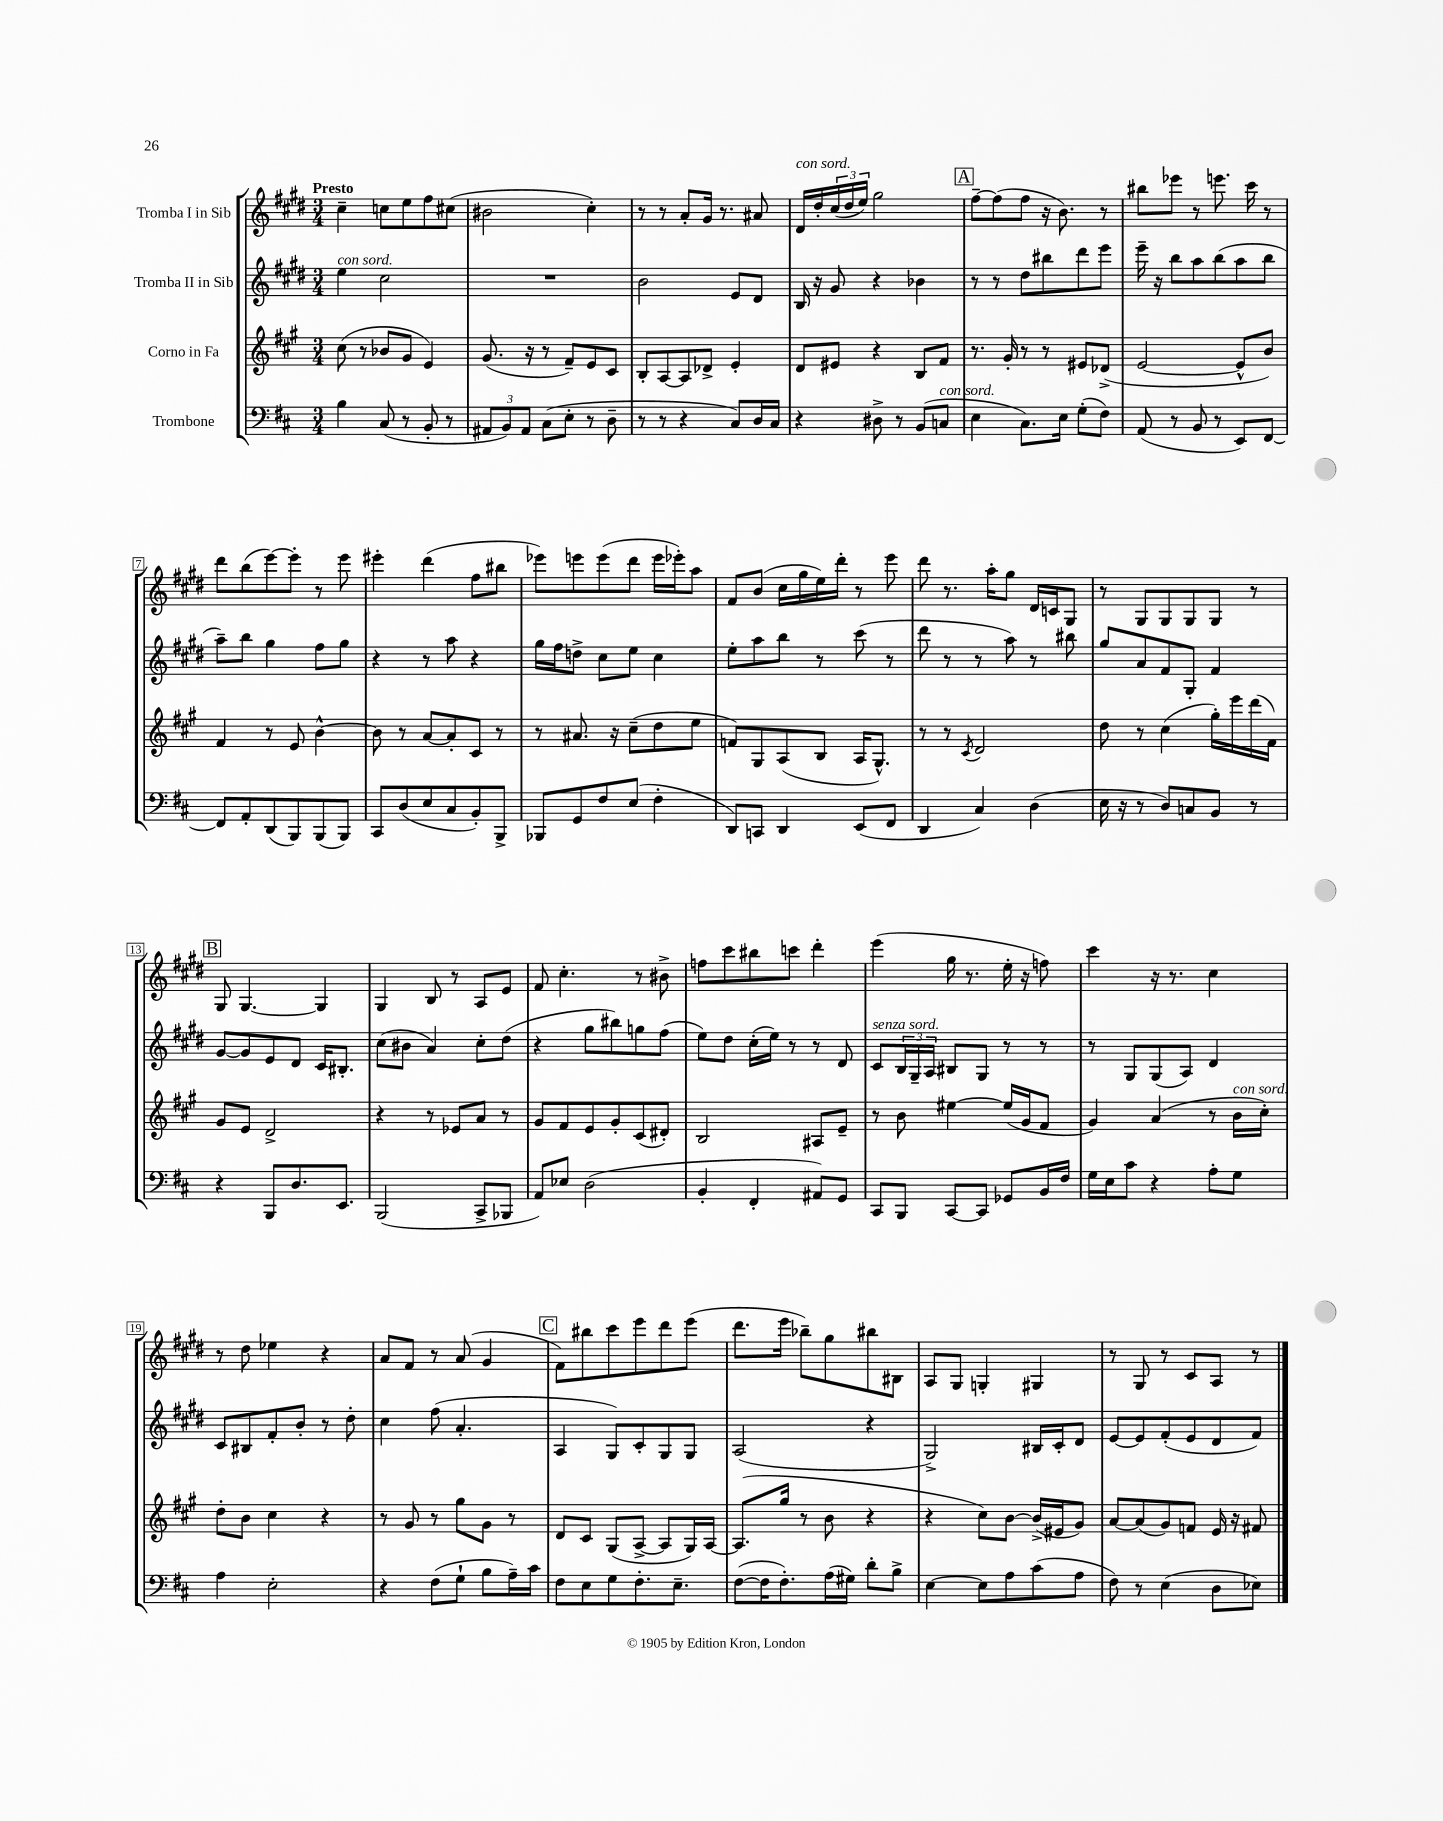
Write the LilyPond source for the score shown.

<<
\new StaffGroup <<
\new Staff = "s0" \with { instrumentName = "Tromba I in Sib" } {
    \clef treble \key e \major \numericTimeSignature \time 3/4 \tempo "Presto"
    cis''4-- c''8 e''8 fis''8 cis''8( |
    bis'2 cis''4-.) |
    r8 r8 a'8-. gis'16 r8. ais'8 |
    dis'16^\markup { \italic "con sord." } dis''16-. \tuplet 3/2 { cis''16( dis''16 e''16) } gis''2 |
    \mark \markup { \box "A" } fis''8~-- fis''8( fis''8 r16 b'8.) r8 |
    bis''8 ees'''8 r8 e'''8. cis'''16 r8 |
    dis'''8 b''8( e'''8~) e'''8-. r8 e'''8 |
    eis'''4-. dis'''4( fis''8 bis''8 |
    ees'''8) e'''8 e'''8( dis'''8 e'''16 ees'''16-.) a''8 |
    fis'8 b'8( cis''16 gis''16 e''16) dis'''16-. r8 e'''8 |
    dis'''8 r8. a''16-. gis''8 dis'16 c'16 gis8 |
    r8 gis8 gis8 gis8 gis8 r8 |
    \mark \markup { \box "B" } gis8 gis4.~ gis4 |
    gis4 b8 r8 a8 e'8 |
    fis'8 cis''4.-. r8 bis'8-> |
    f''8 cis'''8 bis''8 c'''8 dis'''4-. |
    e'''4( gis''16 r8. e''16-. r16 f''8) |
    cis'''4 r16 r8. cis''4 |
    r8 dis''8 ees''4 r4 |
    a'8 fis'8 r8 a'8( gis'4 |
    \mark \markup { \box "C" } fis'8) bis''8 cis'''8 e'''8 dis'''8 e'''8( |
    dis'''8. e'''16 bes''8--) gis''8 bis''8 bis8 |
    a8 gis8 g4-. gis4 |
    r8 gis8 r8 cis'8 a8 r8 \bar "|." |
}
\new Staff = "s1" \with { instrumentName = "Tromba II in Sib" } {
    \clef treble \key e \major \numericTimeSignature \time 3/4
    e''4^\markup { \italic "con sord." } cis''2 |
    R2. |
    b'2 e'8 dis'8 |
    b16 r16 gis'8 r4 bes'4 |
    \mark \markup { \box "A" } r8 r8 dis''8 bis''8 dis'''8 e'''8 |
    e'''16-- r16 b''8 a''8 b''8( a''8 b''8 |
    a''8--) b''8 gis''4 fis''8 gis''8 |
    r4 r8 a''8 r4 |
    gis''16 fis''16 d''8-> cis''8 e''8 cis''4 |
    e''8-. a''8 b''8 r8 cis'''8( r8 |
    dis'''8 r8 r8 a''8) r8 bis''8 |
    gis''8 a'8 fis'8 gis8-. fis'4 |
    \mark \markup { \box "B" } gis'8~ gis'8 e'8 dis'8 cis'16 bis8.-. |
    cis''8( bis'8 a'4) cis''8-. dis''8( |
    r4 gis''8 bis''8) g''8 fis''8( |
    e''8) dis''8 cis''16-.( e''16) r8 r8 dis'8 |
    cis'8^\markup { \italic "senza sord." } \tuplet 3/2 { b16 gis16-- a16 } bis8 gis8 r8 r8 |
    r8 gis8 gis8( a8) dis'4 |
    cis'8 bis8 fis'8-. b'8-. r8 dis''8-. |
    cis''4 fis''8( a'4.-. |
    \mark \markup { \box "C" } a4 gis8) cis'8-. gis8 gis8 |
    a2( r4 |
    gis2->) bis16 cis'16-. dis'8 |
    e'8~ e'8 fis'8-.( e'8 dis'8 fis'8) \bar "|." |
}
\new Staff = "s2" \with { instrumentName = "Corno in Fa" } {
    \clef treble \key a \major \numericTimeSignature \time 3/4
    cis''8( r8 bes'8 gis'8 e'4) |
    gis'8.( r16 r8 fis'8--) e'8 cis'8 |
    b8-. a8~ a8 des'8-> e'4-. |
    d'8 eis'8 r4 b8 fis'8 |
    \mark \markup { \box "A" } r8. gis'16-. r8 r8 eis'8 des'8->( |
    e'2~ e'8-^ b'8) |
    fis'4 r8 e'8 b'4~-^ |
    b'8 r8 a'8~ a'8-. cis'8 r8 |
    r8 ais'8. r16 cis''8--( d''8 e''8 |
    f'8) gis8 a8( b8 a16 gis8.-^) |
    r8 r8 \acciaccatura { cis'8 } d'2 |
    d''8 r8 cis''4( gis''16-.) e'''16 d'''16( fis'16) |
    \mark \markup { \box "B" } gis'8 e'8 d'2-> |
    r4 r8 ees'8 a'8 r8 |
    gis'8 fis'8 e'8 gis'8-. cis'8( dis'8-.) |
    b2 ais8 e'8-- |
    r8 b'8 eis''4~ eis''16( gis'16 fis'8 |
    gis'4) a'4( r8 b'16^\markup { \italic "con sord." } cis''16-.) |
    d''8-. b'8 cis''4 r4 |
    r8 gis'8 r8 gis''8 gis'8 r8 |
    \mark \markup { \box "C" } d'8 cis'8 gis8( a8~-> a8 gis16) a16~ |
    a8.( gis''16 r8 b'8 r4 |
    r4 cis''8) b'8~ b'16->( eis'16 gis'8) |
    a'8~ a'8( gis'8) f'8 e'16 r16 fis'8 \bar "|." |
}
\new Staff = "s3" \with { instrumentName = "Trombone" } {
    \clef bass \key d \major \numericTimeSignature \time 3/4
    b4 cis8( r8 b,8-. r8 |
    \tuplet 3/2 { ais,8 b,8) ais,8 } cis8( e8-. r8 d8-- |
    r8 r8 r4 cis8) d16 cis16 |
    r4 dis8-> r8 b,8( c8^\markup { \italic "con sord." } |
    \mark \markup { \box "A" } e4 cis8.) e16 g8-.( fis8) |
    a,8( r8 b,8 r8 e,8) fis,8~ |
    fis,8 a,8-. d,8( b,,8) b,,8( b,,8) |
    cis,8 d8( e8 cis8 b,8-.) b,,8-> |
    bes,,8 g,8 fis8 e8( fis4-. |
    d,8) c,8 d,4 e,8( fis,8 |
    d,4 cis4) d4( |
    e16 r16 r8 d8) c8 b,8 r8 |
    \mark \markup { \box "B" } r4 b,,8 d8. e,8. |
    b,,2( cis,8-> bes,,8 |
    a,8) ees8 d2( |
    b,4-. fis,4-. ais,8) g,8 |
    cis,8 b,,8 cis,8~ cis,8 ges,8 b,16 fis16 |
    g16 e16 cis'8 r4 a8-. g8 |
    a4 e2-. |
    r4 fis8( g8-! b8 a16--) cis'16 |
    \mark \markup { \box "C" } fis8 e8 g8 fis8.-. e8.-- |
    fis8~( fis16 fis8.-.) a16( gis16) d'8-. b8-> |
    e4~ e8 a8 cis'8( a8 |
    fis8) r8 e4( d8 ees8) \bar "|." |
}
>>
>>
\layout { \context { \Score \override BarNumber.stencil = #(make-stencil-boxer 0.1 0.3 ly:text-interface::print) } }
